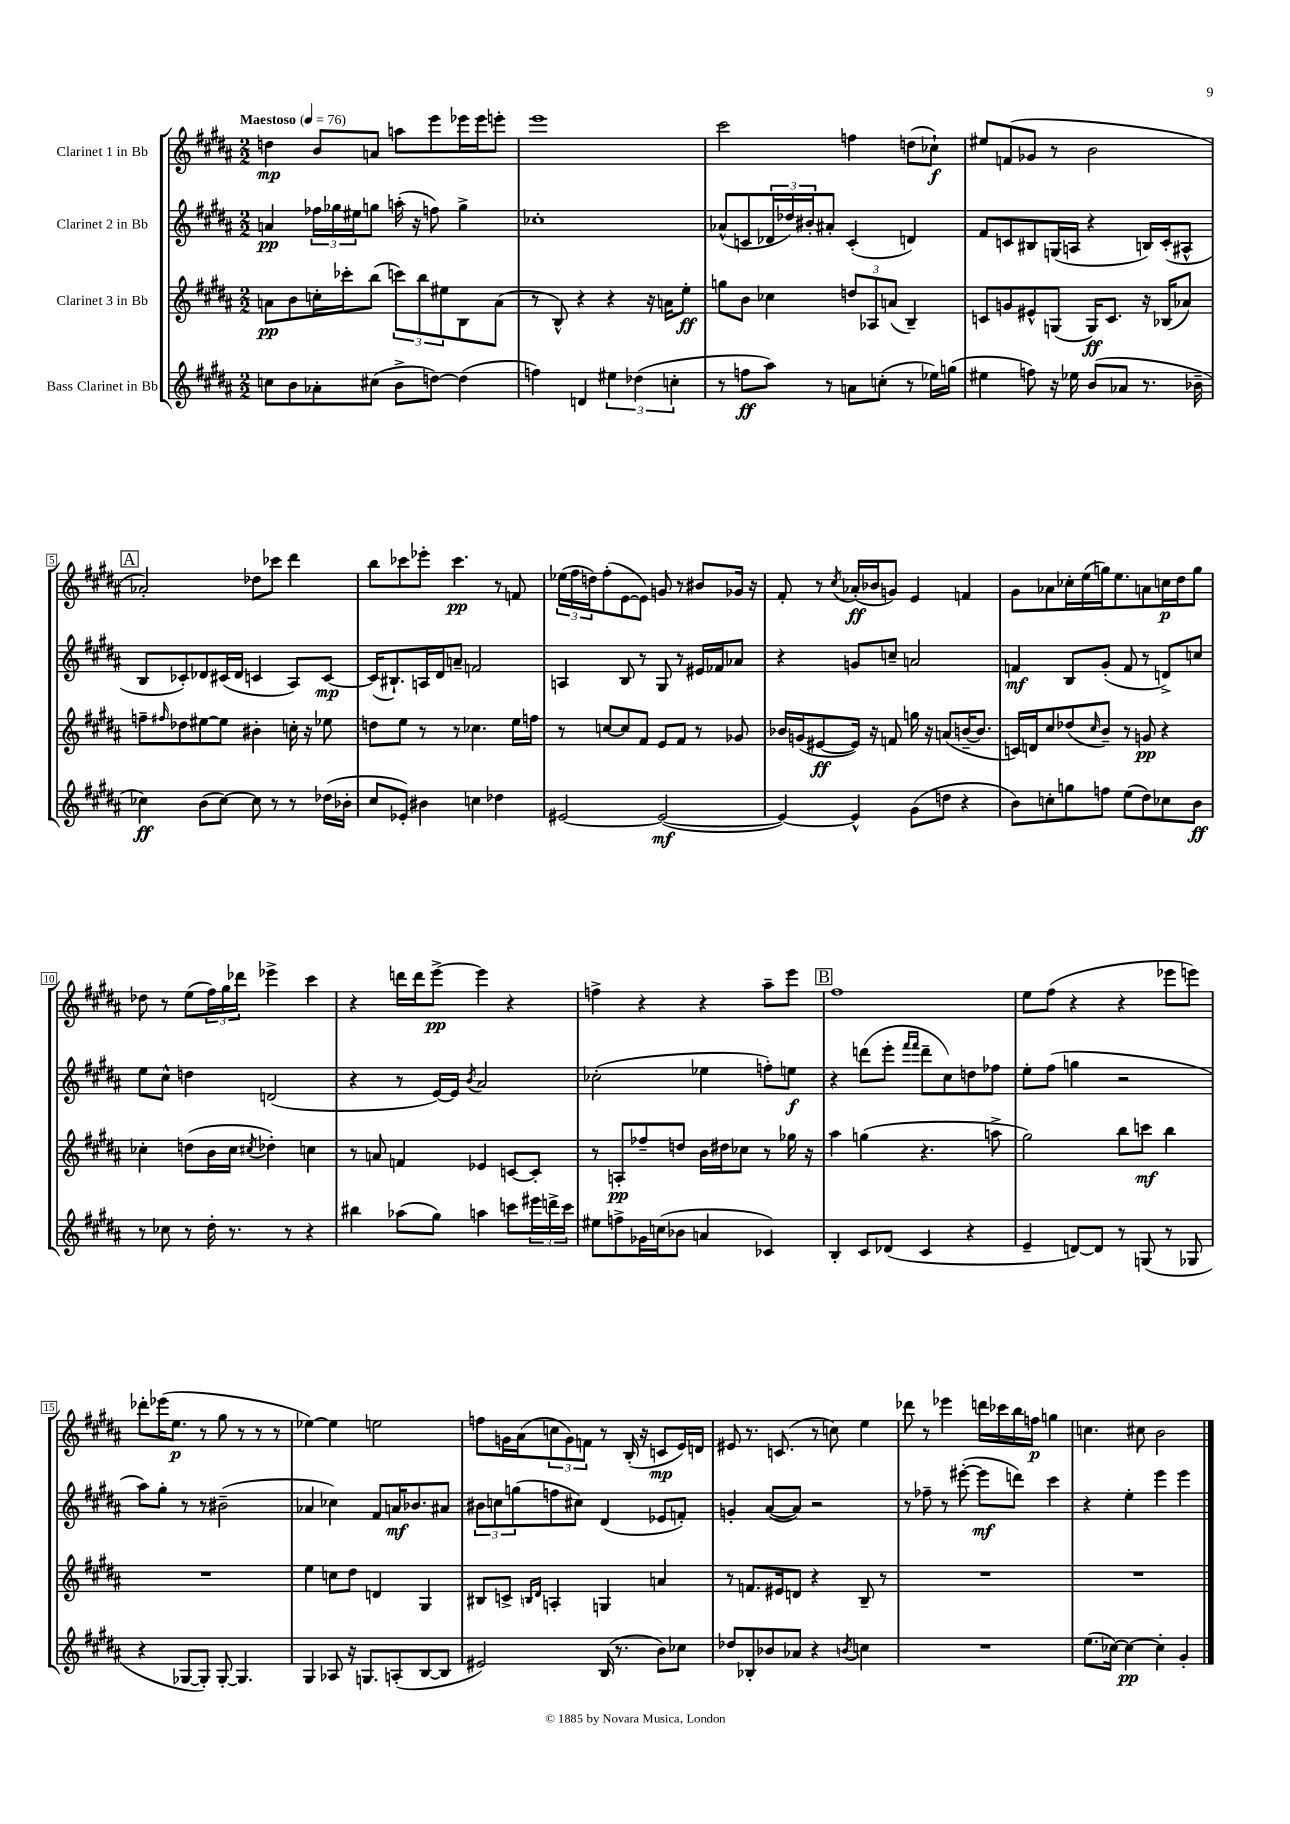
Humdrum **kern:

**kern	**kern	**kern	**kern
*staff4	*staff3	*staff2	*staff1
*clefG2	*clefG2	*clefG2	*clefG2
*k[f#c#g#d#a#]	*k[f#c#g#d#a#]	*k[f#c#g#d#a#]	*k[f#c#g#d#a#]
*M2/2	*M2/2	*M2/2	*M2/2
*MM76	*MM76	*MM76	*MM76
8cc	8a	4a	4dd
8b	8b	.	.
8a-'	16cc'	24ff-	8b
.	.	24gg-	.
.	16ccc-'	.	.
.	.	24ee#	.
(8cc#	(8bb	8gg	8a
8b^	12ccc)	(16aa'	8aa
.	.	16r	.
.	12bb	.	.
[8dd)	.	8ff)	8eee
.	12ee#	.	.
(4dd]	8B	4gg^	16eee-
.	.	.	16eee-
.	(8a	.	8eee'
=	=	=	=
4ff)	8r	1cc-'	1eee
.	8B^^)	.	.
4d	4r	.	.
6ee#	4r	.	.
(6dd-	.	.	.
.	16r	.	.
.	16a	.	.
6cc'	.	.	.
.	8ee'	.	.
=	=	=	=
8r	8gg	(8a-^^	2ccc#
8ff	8b	8c	.
8aa#)	4cc-	24d-	.
.	.	24dd-)	.
.	.	24b#'	.
8r	.	8a#'	.
8a	12dd	(4c'	4ff
.	12A-	.	.
(8cc'	.	.	.
.	(12a	.	.
8r	4B~)	4d)	(8dd
16ee-)	.	.	8cc-`)
(16gg	.	.	.
=	=	=	=
4ee#	8c	8f#	8ee#
.	8g	8c	(8f
8ff)	8e#^^	8B#	8g-
16r	(8G	(16G	8r
16ee-	.	16A	.
(8b	16G)	4r	2b
.	8.c	.	.
8a-	.	.	.
8.r	16r	16B)	.
.	(16B-	(16c'	.
.	8a-)	8A#^^	.
16b-~	.	.	.
=	=	=	=
4cc-)	8ff~	8B	2a-')
.	16qqff#	.	.
.	8dd-	8c-')	.
(8b	[8ee#	8d-	.
[8cc-)	8ee#]	(16c#	.
.	.	16d-	.
8cc-]	4b#'	4c	8dd-
8r	.	.	8ccc-
8r	16cc'	8A#)	4ddd#
.	16r	.	.
(16dd-	8ee-	[8c	.
16b-'	.	.	.
=	=	=	=
8cc#	8dd	(16c]	8bb
.	.	8.B#`)	.
8e-')	8ee	.	8ccc-
4b#	8r	16A	8eee-'
.	.	16d#	.
.	8r	8a~	4.ccc-
4cc	4.cc-	2f	.
4dd-	.	.	8r
.	16ee	.	8f
.	16ff	.	.
=	=	=	=
[2e#	8r	4A	(24ee-
.	.	.	24ff#
.	.	.	24dd)
.	[8cc	.	(8ff#'
.	8cc]	8B	[8e
.	8f#	8r	8e])
(2e#_	8e	8G#	8g
.	8f#	8r	8r
.	8r	16e#	8b#
.	.	16f-	.
.	8g-	8a-	16g-
.	.	.	16r
=	=	=	=
4e#_)	16b-	4r	8f#'
.	(16g	.	.
.	[8e#	.	8r
.	.	.	8qcc#
4e#^^]	16e#])	8g	(16a-'
.	16r	.	16b-
.	8f	8cc~	8g)
(8g#	16gg	2a	4e
.	16r	.	.
8dd	(8a	.	.
4r	[16b~	.	4f
.	8.b]	.	.
=	=	=	=
8b)	16c)	4f	8g#
.	16d	.	.
8cc'	8cc#	.	8a-
8gg	(8dd-	8B	16cc-'
.	.	.	(16ee
.	16qqcc#	.	.
8ff	8b~)	(8g#'	16gg)
.	.	.	8.ee
(8ee	8r	8f	.
8dd#)	8g	8r	8a
8cc-	4r	8d^)	16cc
.	.	.	16dd#
8b	.	8cc	8gg
=	=	=	=
8r	4cc-'	8ee	8dd-
8cc-	.	8cc#^^	8r
8r	(8dd	4dd	(8ee
16dd#'	16b	.	24ff#)
.	.	.	24gg#
8.r	16cc-	.	.
.	.	.	24ddd-
.	8qcc#	.	.
.	4dd-')	(2d	4eee-^
8r	.	.	.
4r	4cc	.	4ccc#
=	=	=	=
4bb#	8r	4r	4r
.	8a	.	.
(8aa-	4f	8r	16ddd
.	.	.	16ddd
8gg#)	.	[16e)	[8eee^
.	.	16e]	.
.	.	8qb	.
4aa	4e-	2a#	4eee]
8ccc	[8c	.	4r
24eee#	8c']	.	.
24ddd^	.	.	.
24ccc	.	.	.
=	=	=	=
8ee#	8r	(2cc-'	4ff^
8ff^	8A'	.	.
16g-	8ff-~	.	4r
(16cc	.	.	.
8b-	8dd	.	.
4a	16b	4ee-	4r
.	16dd#	.	.
.	8cc-	.	.
4c-)	8r	8ff')	8aa#~
.	16gg-	8ee	8eee
.	16r	.	.
=	=	=	=
4B'	4aa#	4r	1ff#
8c#	(4gg	(8ddd	.
(8d-	.	8eee'	.
.	.	16qqfff#	.
.	.	16qqfff#	.
4c#	4.r	8ddd~	.
.	.	8cc#)	.
4r	.	8dd	.
.	8aa^	8ff-	.
=	=	=	=
4e~	2gg#)	8ee'	8ee
.	.	(8ff#	(8ff#
[8d)	.	4gg	4r
8d]	.	.	.
8r	8bb	2r	4r
(8G	8ccc	.	.
8r	4bb	.	8eee-
8G-	.	.	8eee)
=	=	=	=
4r	1r	8aa#)	8ddd-'
.	.	8gg#'	(16eee-
.	.	.	8.ee
[8G-	.	8r	.
8G-'])	.	8r	8r
[8G-'	.	(2b#~	8gg#
4.G-]	.	.	8r
.	.	.	8r
.	.	.	8r
=	=	=	=
4G#	4ee	4a-	[4ee-)
8A-	8cc	4cc-)	4ee-]
16r	8dd#	.	.
8.G	.	.	.
.	4d	8f#	2ee
(8A'	.	16a	.
.	.	8.b-	.
[8B	4G#	.	.
8B]	.	8a#	.
=	=	=	=
2e#)	8B#	12b#	8ff
.	.	12cc	.
.	8c^	.	16g
.	.	(12gg	.
.	.	.	(16a#
.	16qqB	.	.
.	16qqd#	.	.
.	4A'	8ff	12cc
.	.	.	12g)
.	.	8cc#)	.
.	.	.	12f
(16B	4G	(4d#	8r
8.r	.	.	.
.	.	.	(16B'
.	.	.	16r
8b)	4a	8e-	8c
8cc-	.	8f')	16e)
.	.	.	16d
=	=	=	=
8dd-	8r	4g'	8e#
8B-'	8.f	.	8.r
8b-	.	([8a#	.
.	16e#	.	(8.c
8a-	8d	8a#])	.
4r	4r	2r	8r
.	.	.	8cc)
8qb	.	.	.
4cc	8B~	.	4ee
.	8r	.	.
=	=	=	=
1r	1r	8r	8ddd-
.	.	8ff-~	8r
.	.	8r	4eee-
.	.	([8eee#'	.
.	.	8eee#]	16ddd
.	.	.	16ccc-
.	.	8ddd)	16bb
.	.	.	16ff
.	.	4ccc#	4gg
=	=	=	=
(8.ee	1r	4r	4.cc
[16cc-)	.	.	.
4cc-_	.	4ee'	.
.	.	.	8cc#
4cc-']	.	4eee	2b
4g#'	.	4eee	.
==	==	==	==
*-	*-	*-	*-
